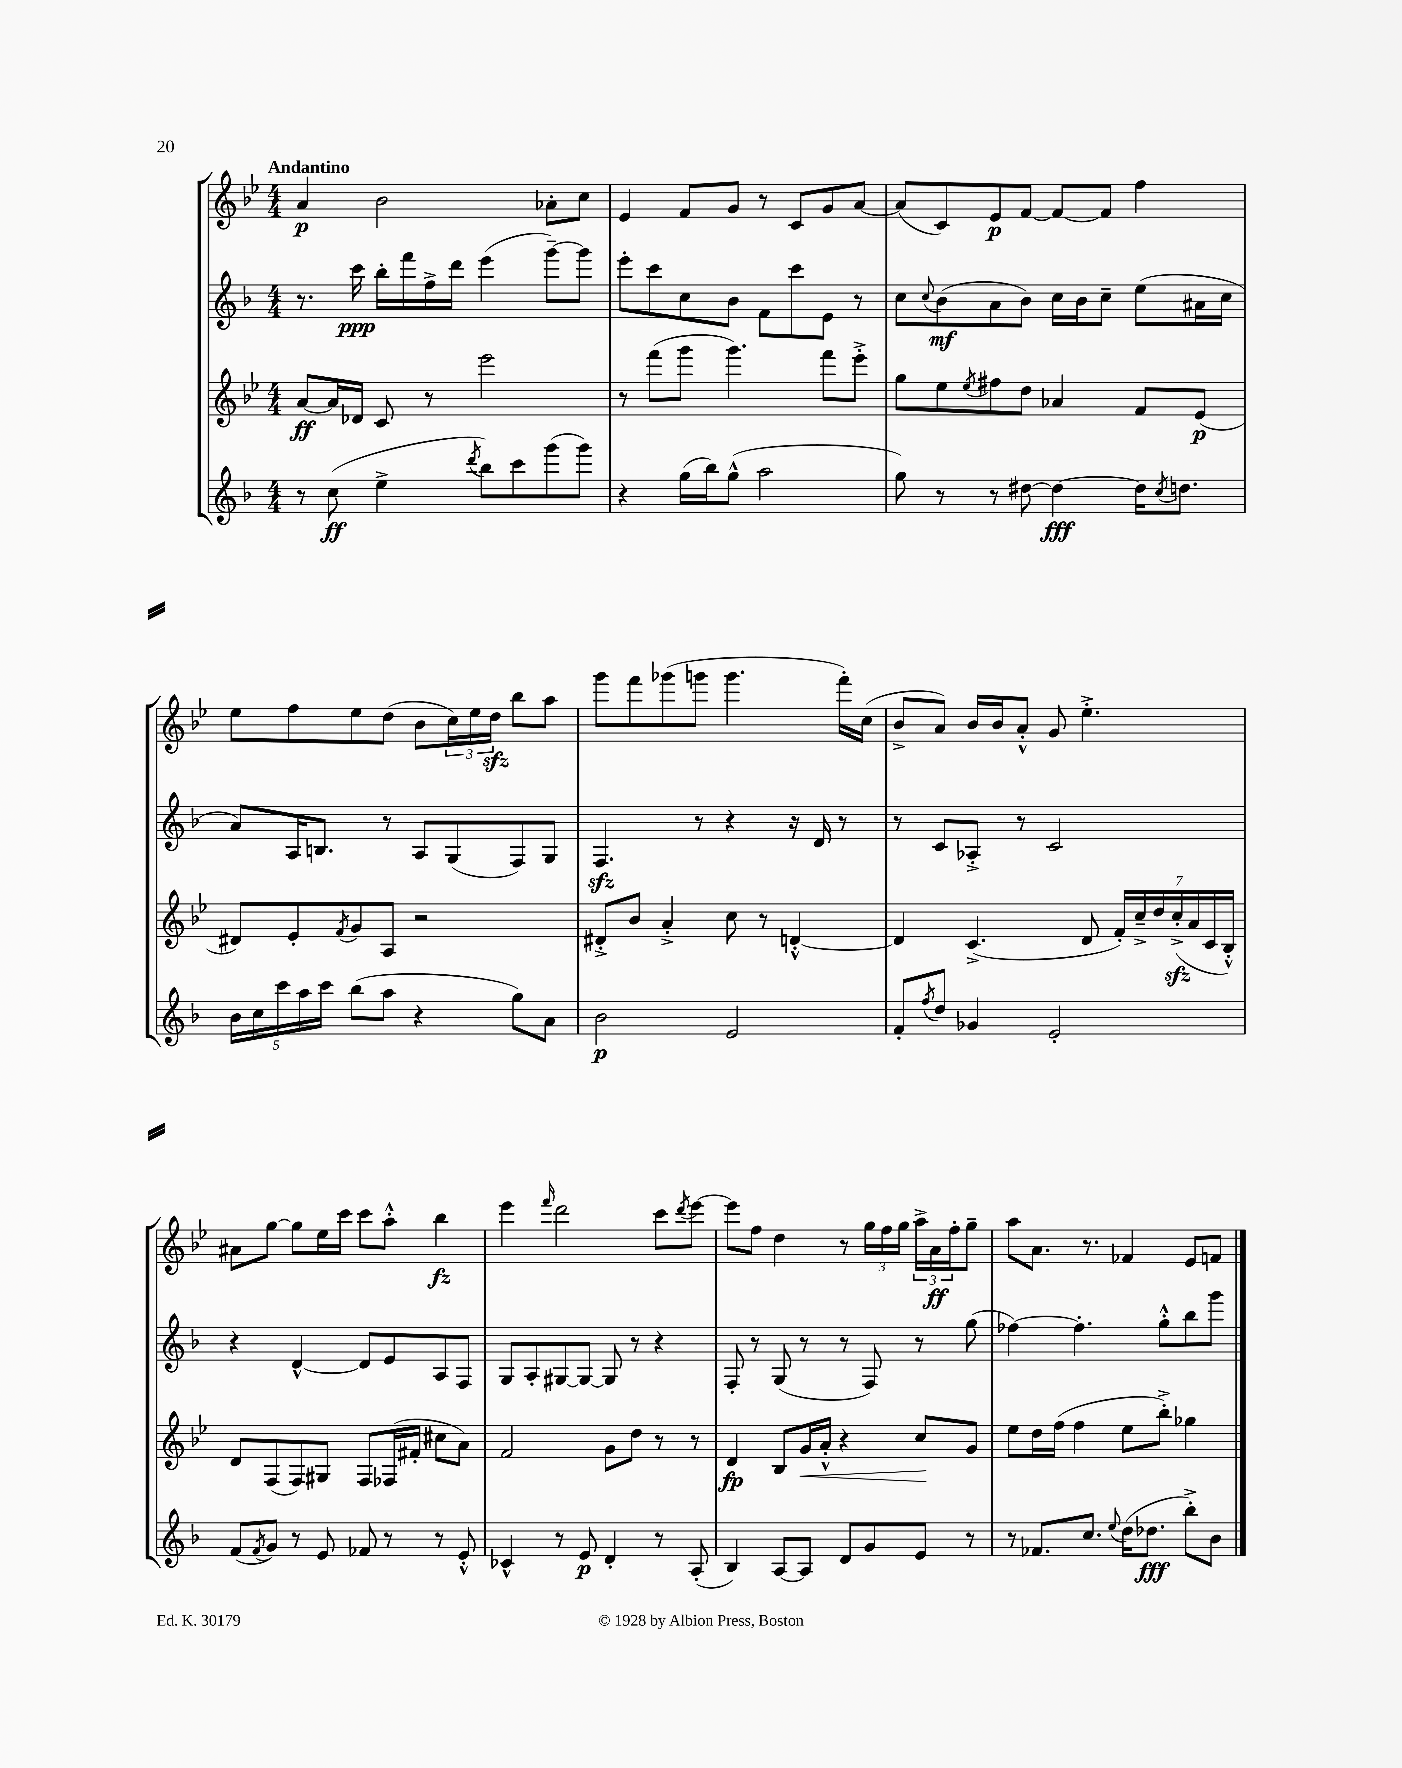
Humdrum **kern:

**kern	**dynam	**kern	**dynam	**kern	**dynam	**kern	**dynam
*part4	*part4	*part3	*part3	*part2	*part2	*part1	*part1
*staff4	*staff4	*staff3	*staff3	*staff2	*staff2	*staff1	*staff1
*clefG2	*	*clefG2	*	*clefG2	*	*clefG2	*
*k[b-]	*	*k[b-e-]	*	*k[b-]	*	*k[b-e-]	*
*M4/4	*	*M4/4	*	*M4/4	*	*M4/4	*
=1	=1	=1	=1	=1	=1	=1	=1
!	!	!	!	!	!	!LO:TX:a:B:t=Andantino	!
8r	.	[8a/L	ff	8.r	.	4a/	p
(8cc\	ff	16a/L]	.	.	.	.	.
.	.	16d-X/JJ	.	16ccc\	ppp	.	.
4ee^\	.	8c/	.	16bb-'\LL	.	2b-\	.
.	.	.	.	16fff\	.	.	.
.	.	8r	.	16ff^\	.	.	.
.	.	.	.	16ddd\JJ	.	.	.
8qddd/	.	.	.	.	.	.	.
8bb-\L)	.	2eee-\	.	(4eee\	.	.	.
8ccc\	.	.	.	.	.	.	.
(8ggg\	.	.	.	[8ggg~\L)	.	8a-X'\L	.
8ggg\J)	.	.	.	8ggg\J]	.	8cc\J	.
=2	=2	=2	=2	=2	=2	=2	=2
4r	.	8r	.	8eee'\L	.	4e-/	.
.	.	(8fff\L	.	8ccc\	.	.	.
(16gg\LL	.	8ggg\J	.	8cc\	.	8f/L	.
16bb-\J)	.	.	.	.	.	.	.
(8gg^^\J	.	4.ggg\)	.	8b-\J	.	8g/J	.
2aa\	.	.	.	8f\L	.	8r	.
.	.	.	.	8ccc\	.	8c/L	.
.	.	8fff\L	.	8e\J	.	8g/	.
.	.	8eee-'^\J	.	8r	.	[8a/J	.
=3	=3	=3	=3	=3	=3	=3	=3
8gg\)	.	8gg\L	.	8cc\L	.	(8a/L]	.
.	.	.	.	8qqcc/	.	.	.
8r	.	8ee-\	.	(8b-\	mf	8c/)	.
.	.	8qee-/	.	.	.	.	.
8r	.	8ff#X\	.	8a\	.	8e-/	p
[8dd#X\	.	8dd\J	.	8b-\J)	.	[8f/J	.
4dd#\_	fff	4a-X/	.	16cc\LL	.	8f/L_	.
.	.	.	.	16b-\J	.	.	.
.	.	.	.	8cc~\J	.	8f/J]	.
16dd#\KL]	.	8f/L	.	(8ee\L	.	4ff\	.
8qcc/	.	.	.	.	.	.	.
8.ddn\J	.	.	.	.	.	.	.
.	.	(8e-/J	p	16a#X\L	.	.	.
.	.	.	.	16cc\JJ	.	.	.
!!LO:LB:g=z
=4	=4	=4	=4	=4	=4	=4	=4
20b-\LL	.	8d#X/L)	.	8a/L)	.	8ee-\L	.
20cc\	.	.	.	.	.	.	.
20ccc\	.	.	.	.	.	.	.
.	.	8e-'/	.	16A/K	.	8ff\	.
20aa\	.	.	.	.	.	.	.
.	.	.	.	8.Bn/J	.	.	.
20ccc\JJ	.	.	.	.	.	.	.
.	.	8qf/	.	.	.	.	.
(8bb-\L	.	8g/	.	.	.	8ee-\	.
8aa\J	.	8A/J	.	8r	.	(8dd\J	.
4r	.	2r	.	8A/L	.	8b-\L	.
.	.	.	.	(8G/	.	24cc\L)	.
.	.	.	.	.	.	24ee-\	.
.	.	.	.	.	.	24ddzz\JJ	.
8gg\L)	.	.	.	8F/)	.	8bb-\L	.
8a\J	.	.	.	8G/J	.	8aa\J	.
=5	=5	=5	=5	=5	=5	=5	=5
2b-\	p	8d#X'^/L	.	4.Fzz/	.	8ggg\L	.
.	.	8b-/J	.	.	.	8fff\	.
.	.	4a'^/	.	.	.	(8ggg-X\	.
.	.	.	.	8r	.	8gggn\J	.
2e/	.	8cc\	.	4r	.	4.ggg\	.
.	.	8r	.	.	.	.	.
.	.	[4dn'^^/	.	16r	.	.	.
.	.	.	.	16d/	.	.	.
.	.	.	.	8r	.	16fff'\LL)	.
.	.	.	.	.	.	(16cc\JJ	.
=6	=6	=6	=6	=6	=6	=6	=6
8f'/L	.	4d/]	.	8r	.	8b-^/L	.
8qff/	.	.	.	.	.	.	.
8dd/J	.	.	.	8c/L	.	8a/J)	.
4g-X/	.	(4.c^/	.	8A-X'^/J	.	16b-/LL	.
.	.	.	.	.	.	16b-/J	.
.	.	.	.	8r	.	8a'^^/J	.
2e'/	.	.	.	2c/	.	8g/	.
.	.	8d/	.	.	.	4.ee-'^\	.
.	.	28f'/LL)	.	.	.	.	.
.	.	28cc~^/	.	.	.	.	.
.	.	28dd/	.	.	.	.	.
.	.	(28cczz'^/	.	.	.	.	.
.	.	28a/	.	.	.	.	.
.	.	28c/	.	.	.	.	.
.	.	28B-'^^/JJ)	.	.	.	.	.
!!LO:LB:g=z
=7	=7	=7	=7	=7	=7	=7	=7
(8f/L	.	8d/L	.	4r	.	8a#X\L	.
8qf/	.	.	.	.	.	.	.
8g/J)	.	(8F/	.	.	.	[8gg\J	.
8r	.	8F/)	.	[4d^^/	.	8gg\L]	.
8e/	.	8G#X/J	.	.	.	16ee-\L	.
.	.	.	.	.	.	16ccc\JJ	.
8f-X/	.	8F/L	.	8d/L]	.	8ccc\L	.
8r	.	(16F-X/L	.	8e/	.	8aa'^^\J	.
.	.	16f#X'/JJ	.	.	.	.	.
8r	.	8cc#X\L	.	8A/	.	4bb-\	fz
8e'^^/	.	8a\J)	.	8F/J	.	.	.
=8	=8	=8	=8	=8	=8	=8	=8
4c-X^^/	.	2f/	.	8G/L	.	4eee-\	.
.	.	.	.	8A'/	.	.	.
.	.	.	.	.	.	16qqfff/	.
8r	.	.	.	[8G#X/	.	2ddd\	.
8e/	p	.	.	8G#/J_	.	.	.
4d'/	.	8g\L	.	8G#/]	.	.	.
.	.	8dd\J	.	8r	.	.	.
8r	.	8r	.	4r	.	8ccc\L	.
.	.	.	.	.	.	8qddd/	.
(8A'/	.	8r	.	.	.	[8eee-\J	.
=9	=9	=9	=9	=9	=9	=9	=9
4B-/)	.	4d/	fp	8F'/	.	8eee-\L]	.
.	.	.	.	8r	.	8ff\J	.
[8A/L	.	8B-/L	.	(8G/	.	4dd\	.
!	!	!	!LO:HP:b	!	!	!	!
8A/J]	.	16g/L	<	8r	.	.	.
.	.	16a'^^/JJ	.	.	.	.	.
8d/L	.	4r	.	8r	.	8r	.
8g/	.	.	.	8F/)	.	24gg\LL	.
.	.	.	.	.	.	24ff\	.
.	.	.	.	.	.	24gg\JJ	.
8e/J	.	8cc/L	.	8r	.	24aa^\LL	.
.	.	.	.	.	.	24a\	ff
.	.	.	.	.	.	24ff'\J	.
8r	.	8g/J	[	(8gg\	.	8gg~\J	.
=10	=10	=10	=10	=10	=10	=10	=10
8r	.	8ee-\L	.	[4ff-X\)	.	8aa\L	.
8.f-X/L	.	16dd\L	.	.	.	8.a\J	.
.	.	(16ff\JJ	.	.	.	.	.
.	.	4ff\	.	4.ff-'\]	.	.	.
8.cc/J	.	.	.	.	.	8.r	.
8qqee/	.	.	.	.	.	.	.
(16dd\KL	.	8ee-\L	.	.	.	4f-X/	.
8.dd-X\J	fff	.	.	.	.	.	.
.	.	8bb-'^\J)	.	8gg'^^\L	.	.	.
8bb-'^\L)	.	4gg-X\	.	8bb-\	.	8e-/L	.
8b-\J	.	.	.	8ggg\J	.	8fn/J	.
==	==	==	==	==	==	==	==
*-	*-	*-	*-	*-	*-	*-	*-
